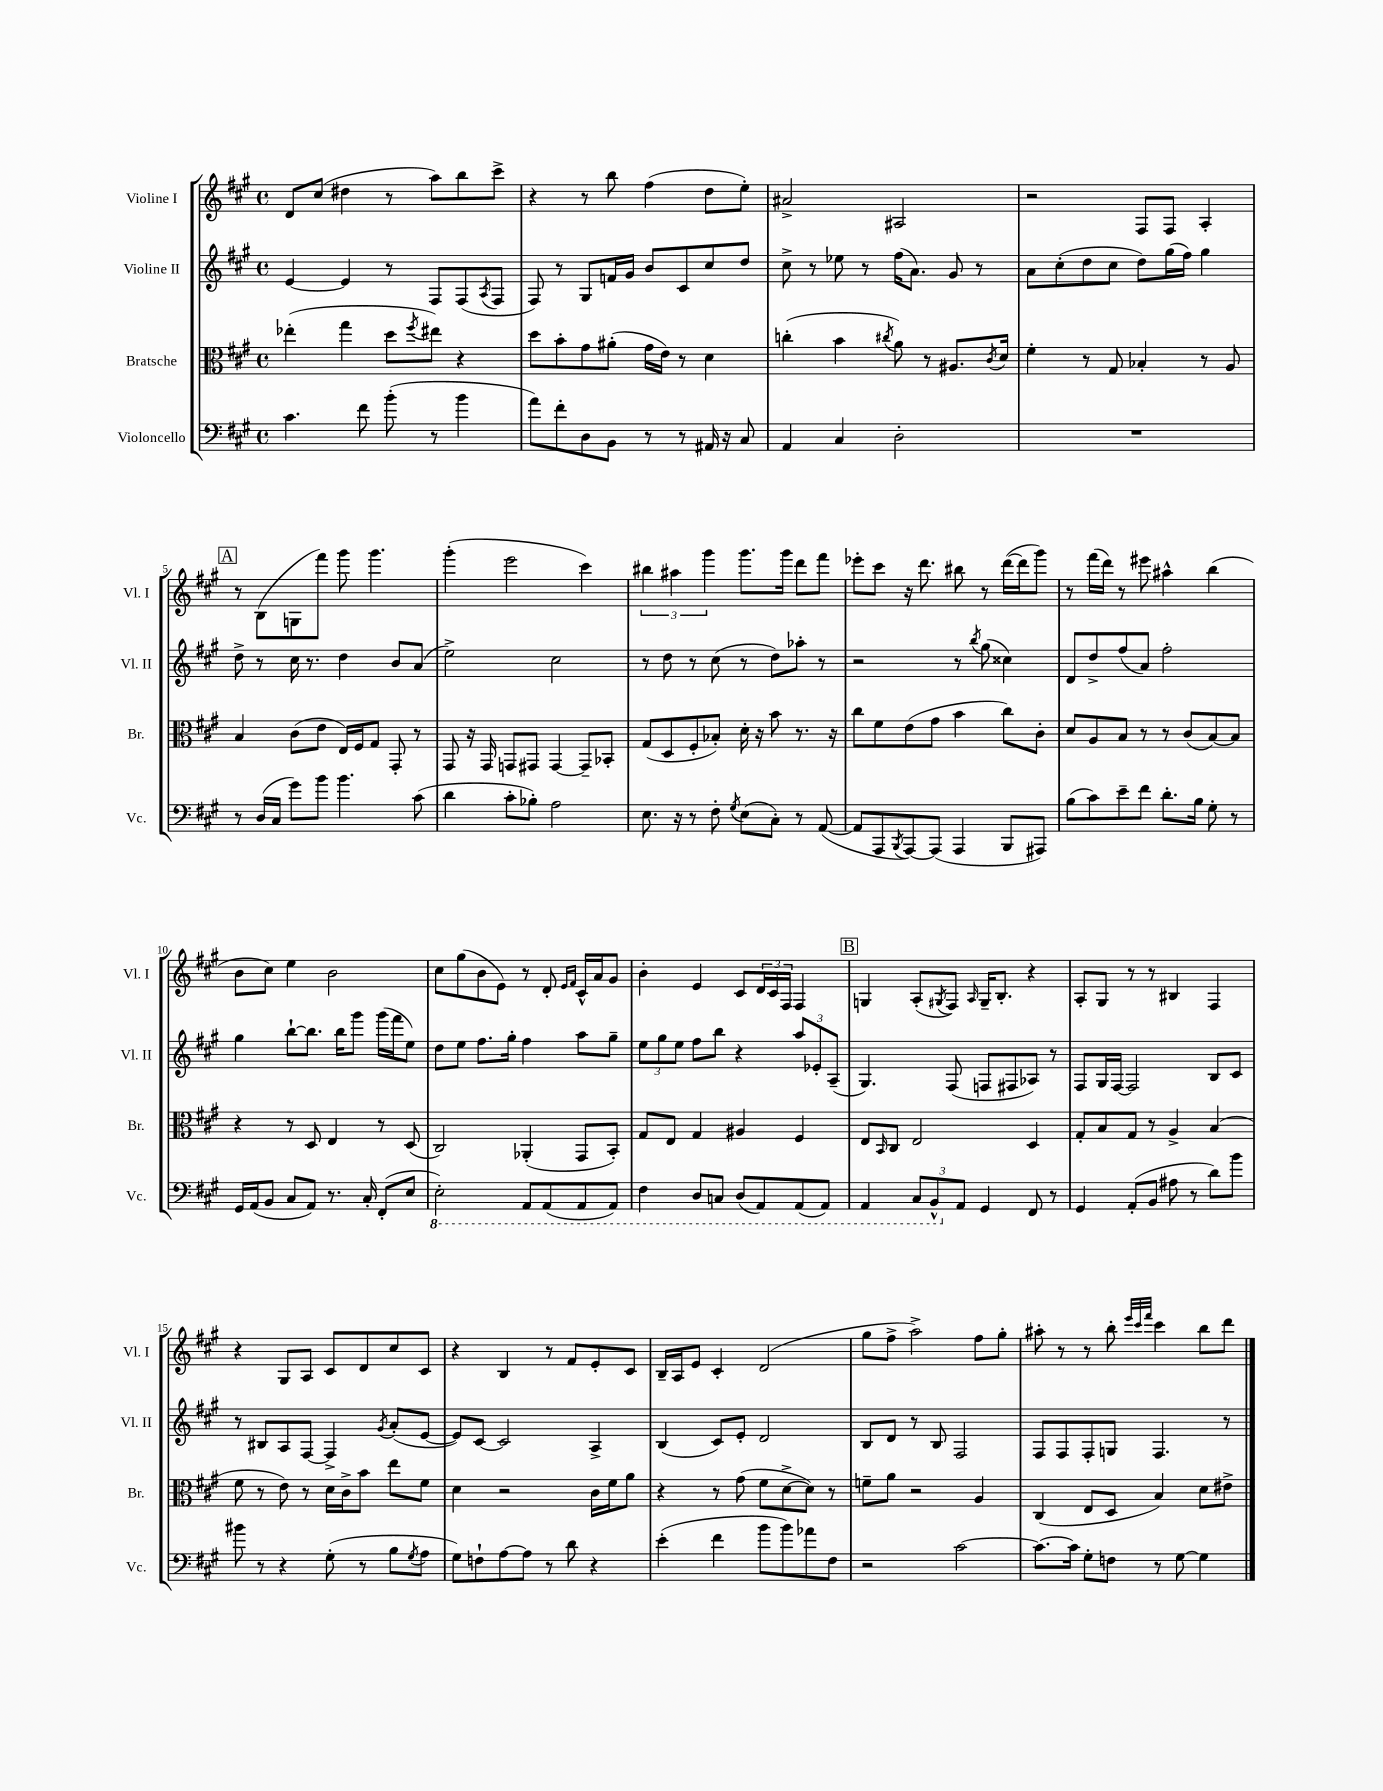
<<
\new StaffGroup <<
\new Staff = "s0" \with { instrumentName = "Violine I" shortInstrumentName = "Vl. I" } {
    \clef treble \key a \major \defaultTimeSignature \time 4/4
    d'8 cis''8( dis''4 r8 a''8) b''8 cis'''8-> |
    r4 r8 b''8 fis''4( d''8 e''8-.) |
    ais'2-> ais2 |
    r2 fis8 fis8 a4-. |
    \mark \markup { \box "A" } r8 b8( g8 fis'''8) gis'''8 gis'''4. |
    gis'''4-.( e'''2 cis'''4) |
    \tuplet 3/2 { bis''4 ais''4 gis'''4 } gis'''8. gis'''16 d'''8 fis'''8 |
    ees'''8-. cis'''8 r16 d'''8. bis''8 r8 d'''16~( d'''16 gis'''8) |
    r8 fis'''16( d'''16) r8 eis'''8 ais''4-^ b''4( |
    b'8 cis''8) e''4 b'2 |
    cis''8 gis''8( b'8 e'8) r8 d'8-. \grace { e'16 fis'16 } cis'16-^ a'16 gis'8 |
    b'4-. e'4 cis'8 \tuplet 3/2 { d'16 cis'16 fis16 } fis4 |
    \mark \markup { \box "B" } g4 a8-.( \acciaccatura { gis8 } fis8) \grace { a16 } gis16-- b8.-. r4 |
    a8-. gis8 r8 r8 bis4 fis4 |
    r4 gis8 a8 cis'8 d'8 cis''8 cis'8 |
    r4 b4 r8 fis'8 e'8-. cis'8 |
    b16-- a16 e'8 cis'4-. d'2( |
    gis''8 fis''8-> a''2->) fis''8 gis''8-. |
    ais''8-. r8 r8 b''8-. \grace { e'''32 cis'''32 fis'''32 } cis'''4 b''8 d'''8 \bar "|." |
}
\new Staff = "s1" \with { instrumentName = "Violine II" shortInstrumentName = "Vl. II" } {
    \clef treble \key a \major \defaultTimeSignature \time 4/4
    e'4~ e'4 r8 fis8 fis8( \acciaccatura { a8 } fis8 |
    fis8) r8 gis8 f'16 gis'16 b'8 cis'8 cis''8 d''8 |
    cis''8-> r8 ees''8 r8 fis''16( a'8.) gis'8 r8 |
    a'8 cis''8-.( d''8 cis''8 d''8) gis''16( fis''16) gis''4 |
    \mark \markup { \box "A" } d''8-> r8 cis''16 r8. d''4 b'8 a'8( |
    e''2->) cis''2 |
    r8 d''8 r8 cis''8( r8 d''8) aes''8-. r8 |
    r2 r8 \acciaccatura { b''8 } gis''8( cisis''4) |
    d'8 d''8-> fis''8( a'8) fis''2-. |
    gis''4 b''8~-! b''8. b''16 gis'''8 gis'''16( fis'''16 e''8) |
    d''8 e''8 fis''8. gis''16-. fis''4 a''8 gis''8-- |
    \tuplet 3/2 { e''8 gis''8 e''8 } fis''8 b''8 r4 \tuplet 3/2 { a''8 ees'8-. a8--( } |
    \mark \markup { \box "B" } gis4.) fis8( f8 fis8 aes8) r8 |
    fis8 gis16 fis16~ fis2 b8 cis'8 |
    r8 bis8 a8 fis8~ fis4-> \acciaccatura { gis'8 } a'8-.( e'8~ |
    e'8) cis'8~ cis'2 a4-> |
    b4( cis'8) e'8-. d'2 |
    b8 d'8 r8 b8 fis2 |
    fis8 fis8 fis8-. g8 fis4. r8 \bar "|." |
}
\new Staff = "s2" \with { instrumentName = "Bratsche" shortInstrumentName = "Br." } {
    \clef alto \key a \major \defaultTimeSignature \time 4/4
    ees''4-.( gis''4 d''8 \acciaccatura { fis''8 } eis''8) r4 |
    d''8 b'8-. gis'8 ais'8-.( gis'16 e'16) r8 d'4 |
    c''4-.( b'4 \acciaccatura { cis''8 } a'8) r8 ais8. \acciaccatura { cis'8 } d'16 |
    fis'4-. r8 gis8 bes4-. r8 a8 |
    \mark \markup { \box "A" } b4 cis'8( e'8 e16) fis16 gis8 gis,8-. r8 |
    gis,8 r16 gis,16 g,8 gis,8 gis,4~ gis,8-- bes,8-. |
    gis8( d8 fis8-. bes8-.) d'16-. r16 b'8 r8. r16 |
    cis''8 fis'8 e'8( gis'8 b'4 cis''8) cis'8-. |
    d'8 a8 b8 r8 r8 cis'8( b8~) b8 |
    r4 r8 d8 e4 r8 d8( |
    cis2) aes,4-.( gis,8 b,8-.) |
    gis8 e8 gis4 ais4 fis4 |
    \mark \markup { \box "B" } e8 \grace { b,16 } cis8 e2 d4 |
    gis8-. b8 gis8 r8 a4-> b4( |
    fis'8 r8 e'8) r8 d'16 cis'16-> b'8 e''8 fis'8 |
    d'4 r2 cis'16 fis'16 a'8 |
    r4 r8 gis'8( fis'8 d'8~-> d'8) r8 |
    f'8-- a'8 r2 a4 |
    cis4( e8 d8 b4) d'8 eis'8-> \bar "|." |
}
\new Staff = "s3" \with { instrumentName = "Violoncello" shortInstrumentName = "Vc." } {
    \clef bass \key a \major \defaultTimeSignature \time 4/4
    cis'4. fis'8 b'8-.( r8 b'4 |
    a'8) fis'8-. d8 b,8 r8 r8 ais,16 r16 cis8 |
    a,4 cis4 d2-. |
    R1 |
    \mark \markup { \box "A" } r8 d16( cis16 gis'8) b'8 b'4. cis'8( |
    d'4 cis'8-. bes8-.) a2 |
    e8. r16 r8 fis8-. \acciaccatura { gis8 } e8( cis8-.) r8 a,8~( |
    a,8 a,,8 \acciaccatura { b,,8 } a,,8~) a,,8( a,,4 b,,8 ais,,8) |
    b8( cis'8) e'8-- fis'8 d'8.-. b16 gis8-. r8 |
    gis,16 a,16( b,8 cis8 a,8) r8. cis16-. fis,8-.( e8 |
    \ottava #-1 e,2-.) a,,8 a,,8( a,,8 a,,8) |
    fis,4 d,8 c,8 d,8( a,,8) a,,8( a,,8) |
    \mark \markup { \box "B" } a,,4 \tuplet 3/2 { cis,8 b,,8-^ \ottava #0 a,8 } gis,4 fis,8 r8 |
    gis,4 a,8-.( b,8 ais8 r8 d'8) b'8 |
    bis'8 r8 r4 gis8-.( r8 b8 \acciaccatura { gis8 } a8 |
    gis8) f8-! a8~ a8 r8 d'8 r4 |
    e'4-.( fis'4 b'8 b'8) aes'8 fis8 |
    r2 cis'2~ |
    cis'8.~ cis'16 gis8-. f8 r8 gis8~ gis4 \bar "|." |
}
>>
>>
